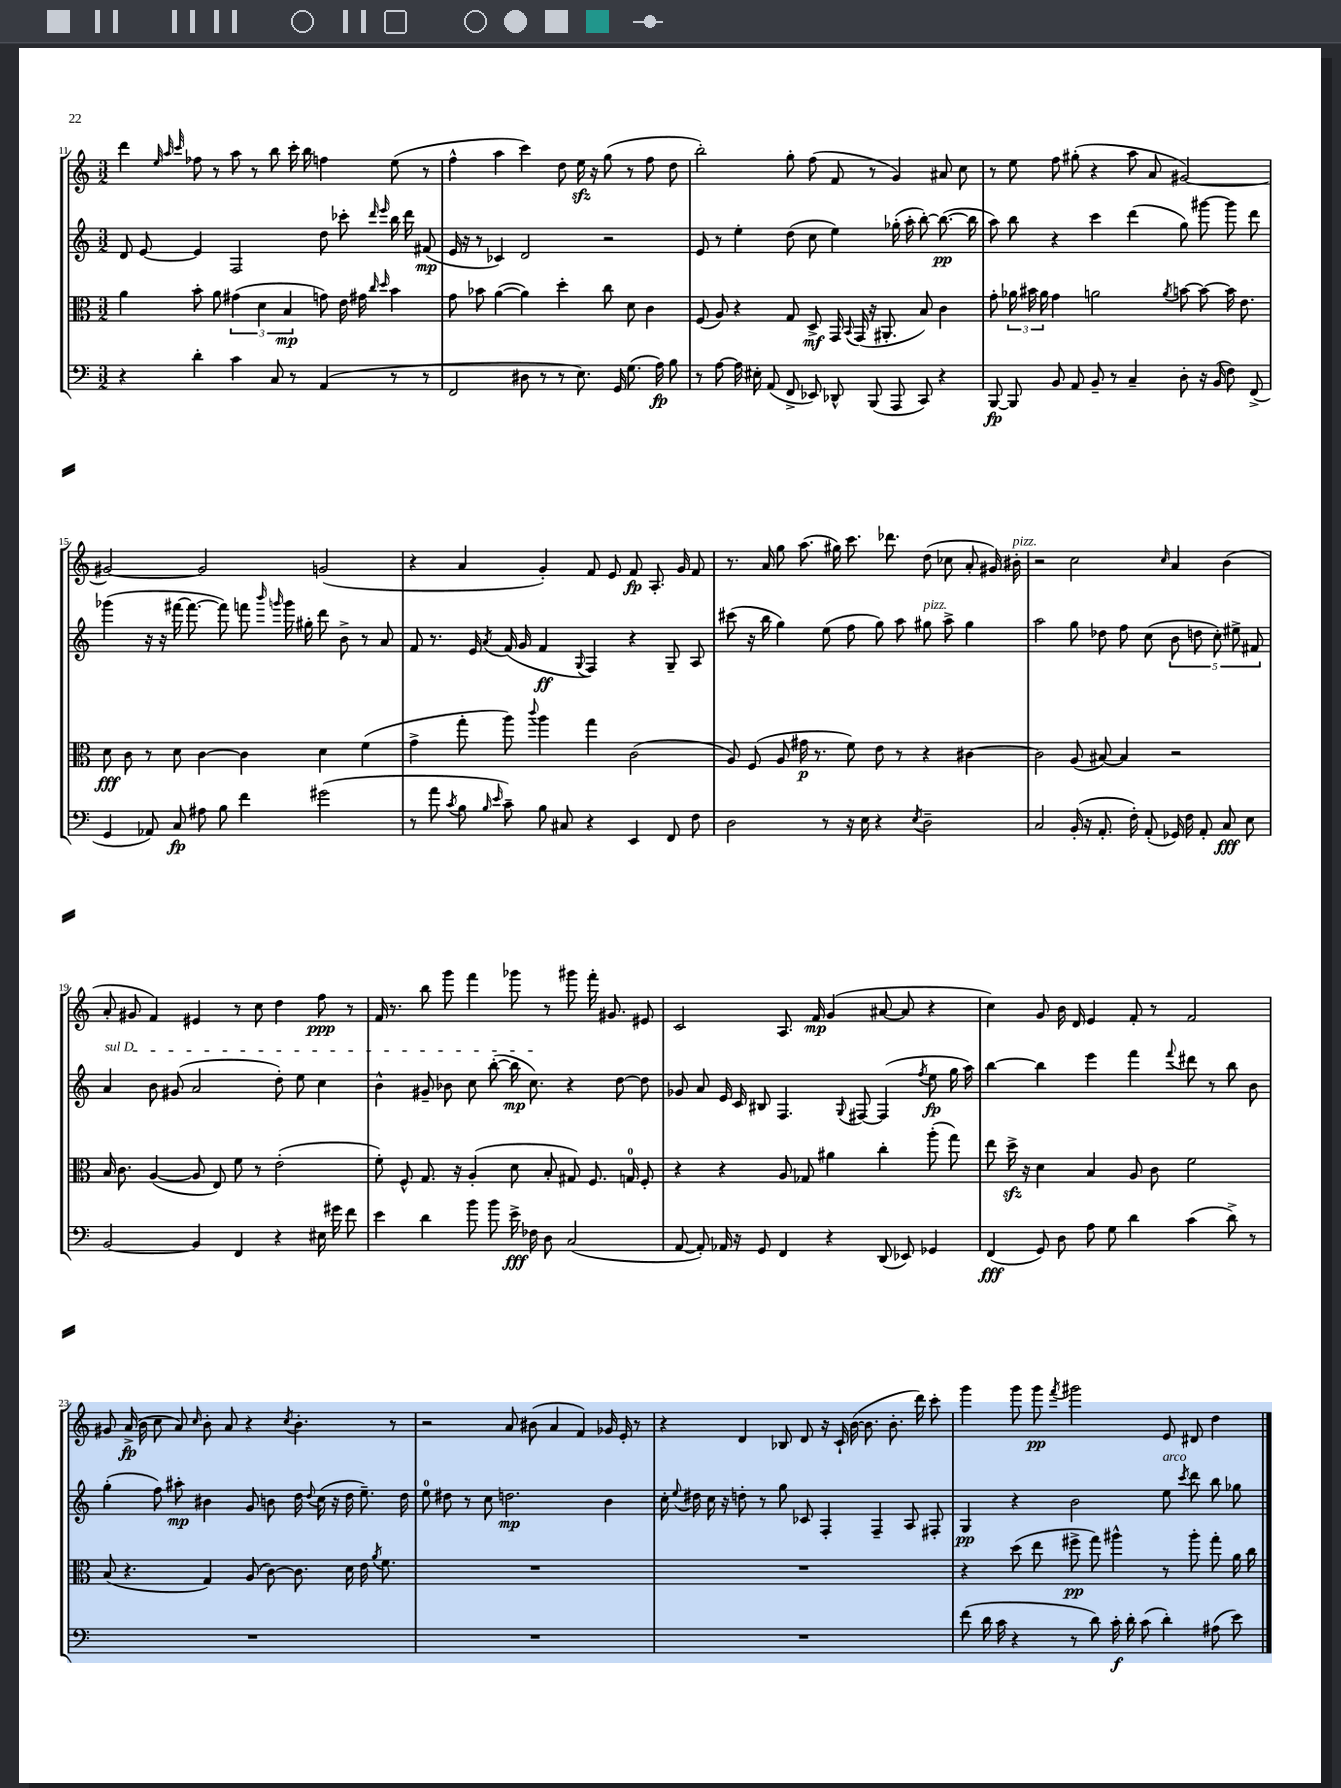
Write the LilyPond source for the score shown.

<<
\new StaffGroup <<
\new Staff = "s0" {
    \clef treble \key c \major \numericTimeSignature \time 3/2
    \autoBeamOff d'''4 \grace { e''32 a''32 c'''32 } fes''8 r8 a''8 r8 b''8 c'''16-. b''16 f''4 e''8( r8 |
    f''4-^ a''4 c'''4) d''8 e''16\sfz r16 g''8( r8 f''8 d''8 |
    b''2-.) g''8-. f''8( f'8 r8 g'4) ais'8 c''8 |
    r8 e''8 f''8 gis''8-.( r4 a''8 a'8 gis'2~) |
    gis'2~ gis'2 g'2( |
    r4 a'4 g'4-.) f'8 e'8 f'8\fp a8.-. g'16 f'8 |
    r8. a'16 g''8 a''8.( gis''16) c'''8. des'''8. d''8( ces''8 a'8-. gis'16) bis'16-.^\markup { \italic "pizz." } |
    r2 c''2 \grace { c''16 } a'4 b'4( |
    a'8-. gis'8 f'4) eis'4 r8 c''8 d''4 f''8\ppp r8 |
    f'16 r8. b''8 g'''8 f'''4 ges'''8 r8 gis'''8 f'''16-. gis'8. eis'8 |
    c'2 a8. f'16\mp g'4( ais'8~ ais'8 r4 |
    c''4) g'8 b'16 d'16 e'4 f'8-. r8 f'2 |
    gis'8 a'16->\fp( b'16 c''8 a'8) \grace { c''16 } b'8-. a'8 r4 \acciaccatura { c''8 } b'4.-. r8 |
    r2 a'8 bis'8( a'4 f'4) ges'16 e'16-. r8 |
    r4 d'4 bes8 d'8 r16 c'16-! b'16~( b'8. b'8.-. d'''16) c'''8-. |
    g'''4 g'''8 g'''8\pp \acciaccatura { f'''8 } gis'''2 e'8 dis'8 d''4 \bar "|." |
}
\new Staff = "s1" {
    \clef treble \key c \major \numericTimeSignature \time 3/2
    \autoBeamOff d'8 e'8~ e'4 f2 d''8 ces'''8-. \grace { d'''16 e'''16 } b''16 d'''16 fis'8\mp( |
    e'16 r16 r8 ces'4) d'2 r2 |
    e'8 r8 e''4-. d''8( c''8 e''4) ges''16-.( a''16-. b''8~-.) b''8.~\pp( b''16 |
    a''8) b''8 r4 c'''4 d'''4( g''8) gis'''8~ gis'''8 d'''8 |
    ges'''4( r16 r16 fis'''16~ fis'''8.~ fis'''8) f'''8 \grace { b'''16 g'''16 } g'''16 gis''16-. d'''8 b'8-> r8 a'8 |
    f'8 r8. e'16 \acciaccatura { a'8 } f'16( g'16 f'4\ff \appoggiatura { g8 } f4) r4 g8-- a8 |
    cis'''8( r16 b''16 g''4) e''8( f''8 g''8) a''8 gis''8^\markup { \italic "pizz." } a''8-> gis''4 |
    a''2 g''8 des''8 f''8 c''8( \tuplet 5/4 { b'8 d''8 c''8-.) eis''8-> fis'8 } |
    \once \override TextSpanner.bound-details.left.text = \markup { \italic "sul D" } a'4\startTextSpan b'8 gis'8( a'2 d''8-.) e''8 c''4 |
    b'4-^ gis'8-- bes'8 c''8 b''8~-.( b''16\mp c''8.\stopTextSpan) r4 d''8~ d''8 |
    ges'8 a'8 e'16 c'16 bis8 f4. \appoggiatura { g8 } fis8~ fis4( \acciaccatura { f''8 } e''8\fp g''16 a''16) |
    b''4~ b''4 e'''4 f'''4 \appoggiatura { f'''8 } dis'''8 r8 b''8 b'8 |
    g''4-.( f''8) ais''8-.\mp bis'4 g'8 b'8 d''16 \appoggiatura { d''8 } c''16( r16 d''16 e''8.--) d''16 |
    e''8-0 dis''8 r8 c''8 d''2.\mp b'4 |
    c''16-. \appoggiatura { e''8 } dis''16 c''16 r16 d''8-. r8 g''8 ces'8 f4-. f4-- a8 fis8-. |
    g4\pp r4 b'2 e''8^\markup { \italic "arco" } \acciaccatura { c'''8 } d'''8 b''8 ges''8 \bar "|." |
}
\new Staff = "s2" {
    \clef alto \key c \major \numericTimeSignature \time 3/2
    \autoBeamOff a'4 b'8-. a'8 \tuplet 3/2 { gis'4( d'4 b4\mp } g'8) e'16 gis'16 \grace { c''16 d''16 } b'4 |
    g'8 bes'8 a'4~( a'4) d''4-. c''8 d'8 c'4 |
    f8( a8) r4 g8 d8->\mf g,16 \appoggiatura { b,8 } g,16( r16 ais,8.-. b8) c'4 |
    g'8-. \tuplet 3/2 { aes'16 bis'16 aes'16 } g'4 a'2 \acciaccatura { a'8 } b'8~ b'8~ b'16 e'8. |
    d'8\fff c'8 r8 d'8 c'4~ c'4 d'4 f'4( |
    g'4-> g''8-. a''8) \appoggiatura { c'''8 } a''4 g''4 c'2( |
    a8) f8( a8 gis'16\p r8. f'8) e'8 r8 r4 cis'4~ |
    cis'2 a8( bis8~) bis4 r2 |
    b16 c'8. a4~( a8 e8) f'8 r8 e'2-.( |
    f'8-.) f8-^ g8. r16 a4-.( d'8 b8-. gis8) f8. g16-0 f8-. |
    r4 r4 a8 ges8 ais'4 c''4-. a''8-.( g''8) |
    e''8 d''16->\sfz r16 d'4 b4 a8 c'8 f'2 |
    b8( r4. g4) a8( c'8~) c'8. d'16 e'16 \acciaccatura { a'8 } f'8. |
    R1. |
    R1. |
    r4 d''8( e''8 fis''8->\pp g''8) ais''4-^ r8 ais''8-. g''8-. a'16 c''16 \bar "|." |
}
\new Staff = "s3" {
    \clef bass \key c \major \numericTimeSignature \time 3/2
    \autoBeamOff r4 d'4-. c'4 c8 r8 a,4( r8 r8 |
    f,2 dis8 r8 r8 e8.) g,16 g8.( a16\fp) b8 |
    r8 a8~ a16 eis16-. a,8( f,8-> ees,8) des,8-^ b,,8( a,,8 c,8) r4 |
    b,,8~\fp b,,8 b,8 a,8 b,8-- r8 c4-- d8-. r16 b,16( f8) f,8->( |
    g,4 aes,8) c8\fp ais8 b8 f'4 gis'2( |
    r8 a'8 \acciaccatura { c'8 } b8 \grace { b16 e'16 } c'8--) b8 cis8 r4 e,4 f,8 f8 |
    d2 r8 r16 e16 r4 \acciaccatura { e8 } d2-- |
    c2 b,16-.( r16 a,8.-. f16-.) a,8-.( ges,16) f16 a,8-. c8\fff e8 |
    b,2~ b,4 f,4 r4 eis16 gis'16 f'8 |
    e'4 d'4 b'8 b'8 e'16->\fff fes16 d8 c2( |
    a,8~ a,8-.) aes,16 r16 g,8 f,4 r4 d,8( ees,8) ges,4 |
    f,4\fff( g,8) d8 a8 g8 d'4 c'4( d'8->) r8 |
    R1. |
    R1. |
    R1. |
    f'8( d'16 c'16 r4 r8 d'8) c'16-.\f d'16-. c'8( d'4-.) ais8( e'8) \bar "|." |
}
>>
>>
\layout { \context { \Score currentBarNumber = #11 } }
